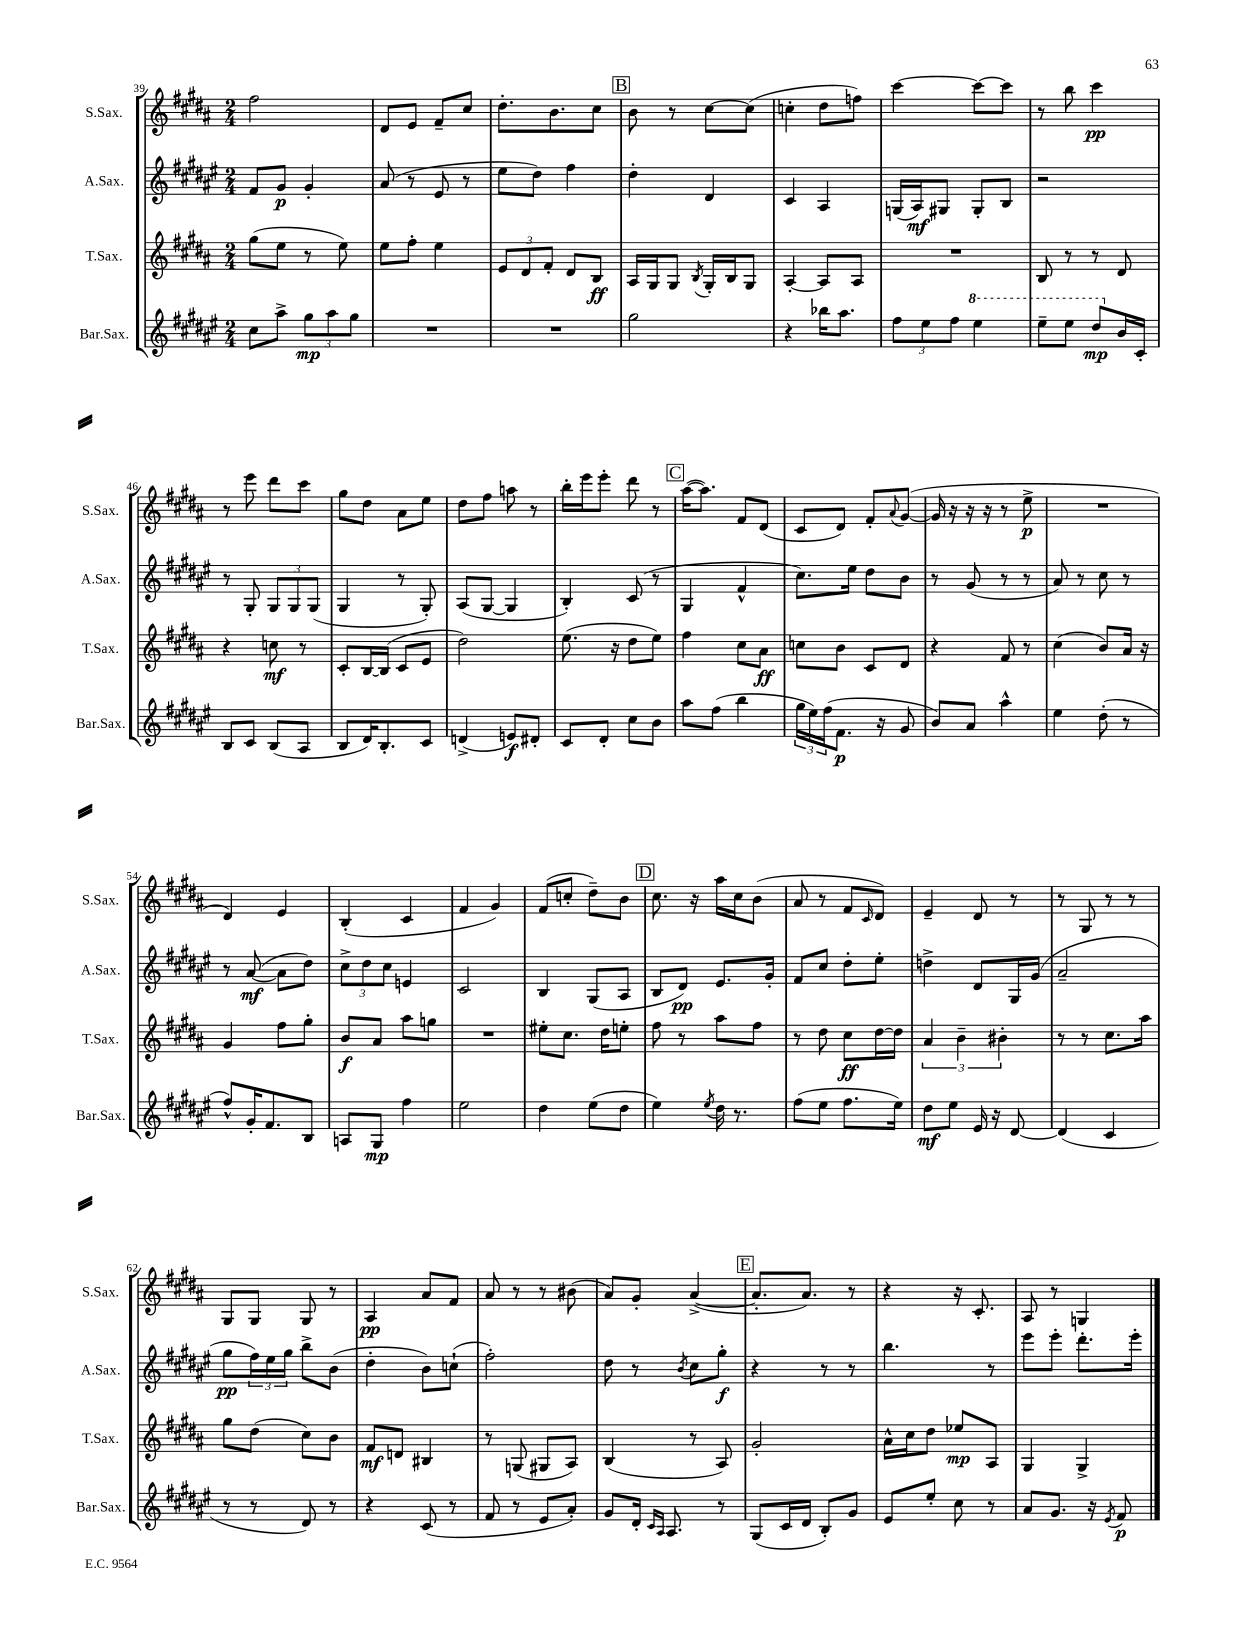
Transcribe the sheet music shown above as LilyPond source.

<<
\new StaffGroup <<
\new Staff = "s0" \with { instrumentName = "S.Sax." shortInstrumentName = "S.Sax." } {
    \clef treble \key b \major \numericTimeSignature \time 2/4
    fis''2 |
    dis'8 e'8 fis'8-- cis''8 |
    dis''8.-. b'8. cis''8 |
    \mark \markup { \box "B" } b'8 r8 cis''8~ cis''8( |
    c''4-. dis''8 f''8) |
    cis'''4~ cis'''8~ cis'''8 |
    r8 b''8 cis'''4\pp |
    r8 e'''8 dis'''8 cis'''8 |
    gis''8 dis''8 ais'8 e''8 |
    dis''8 fis''8 a''8 r8 |
    b''16-. e'''16 e'''8-. dis'''8 r8 |
    \mark \markup { \box "C" } ais''16~( ais''8.) fis'8 dis'8( |
    cis'8 dis'8) fis'8-. \appoggiatura { ais'8 } gis'8~( |
    gis'16 r16 r16 r16 r8 e''8->\p |
    R2 |
    dis'4) e'4 |
    b4-.( cis'4 |
    fis'4 gis'4) |
    fis'8( c''8-. dis''8--) b'8 |
    \mark \markup { \box "D" } cis''8. r16 ais''16 cis''16 b'8( |
    ais'8 r8 fis'8 \grace { cis'16 } dis'8) |
    e'4-- dis'8 r8 |
    r8 gis8 r8 r8 |
    gis8 gis8 gis8 r8 |
    ais4\pp ais'8 fis'8 |
    ais'8 r8 r8 bis'8( |
    ais'8) gis'8-. ais'4~->( |
    \mark \markup { \box "E" } ais'8.-. ais'8.) r8 |
    r4 r16 cis'8.-. |
    ais8 r8 g4 \bar "|." |
}
\new Staff = "s1" \with { instrumentName = "A.Sax." shortInstrumentName = "A.Sax." } {
    \clef treble \key fis \major \numericTimeSignature \time 2/4
    fis'8 gis'8\p gis'4-. |
    ais'8( r8 eis'8 r8 |
    eis''8 dis''8) fis''4 |
    \mark \markup { \box "B" } dis''4-. dis'4 |
    cis'4 ais4 |
    g16( ais16\mf) gis8 gis8-. b8 |
    r2 |
    r8 gis8-. \tuplet 3/2 { gis8 gis8 gis8( } |
    gis4 r8 gis8-.) |
    ais8( gis8~ gis4 |
    b4-.) cis'8( r8 |
    \mark \markup { \box "C" } gis4 fis'4-^ |
    cis''8.) eis''16 dis''8 b'8 |
    r8 gis'8( r8 r8 |
    ais'8) r8 cis''8 r8 |
    r8 ais'8~\mf( ais'8 dis''8) |
    \tuplet 3/2 { cis''8-> dis''8 cis''8 } e'4 |
    cis'2 |
    b4 gis8( ais8 |
    \mark \markup { \box "D" } b8 dis'8\pp) eis'8. gis'16-. |
    fis'8 cis''8 dis''8-. eis''8-. |
    d''4-> dis'8 gis16 gis'16( |
    ais'2-- |
    gis''8\pp \tuplet 3/2 { fis''16) eis''16 gis''16 } b''8-> b'8( |
    dis''4-. b'8) c''8-!( |
    fis''2-.) |
    dis''8 r8 \acciaccatura { b'8 } cis''8 gis''8-.\f |
    \mark \markup { \box "E" } r4 r8 r8 |
    b''4. r8 |
    eis'''8 eis'''8-. dis'''8.-. eis'''16-. \bar "|." |
}
\new Staff = "s2" \with { instrumentName = "T.Sax." shortInstrumentName = "T.Sax." } {
    \clef treble \key b \major \numericTimeSignature \time 2/4
    gis''8( e''8 r8 e''8) |
    e''8 fis''8-. e''4 |
    \tuplet 3/2 { e'8 dis'8 fis'8-. } dis'8 b8\ff |
    \mark \markup { \box "B" } ais16 gis16 gis8 \acciaccatura { b8 } gis16-. b16 gis8 |
    ais4~-. ais8 ais8 |
    R2 |
    b8 r8 r8 dis'8 |
    r4 c''8\mf r8 |
    cis'8-. b16~ b16( cis'8 e'8 |
    dis''2) |
    e''8.( r16 dis''8 e''8) |
    \mark \markup { \box "C" } fis''4 cis''8 ais'8\ff |
    c''8 b'8 cis'8 dis'8 |
    r4 fis'8 r8 |
    cis''4( b'8) ais'16 r16 |
    gis'4 fis''8 gis''8-. |
    b'8\f ais'8 ais''8 g''8 |
    R2 |
    eis''8-. cis''8. dis''16 e''8-. |
    \mark \markup { \box "D" } fis''8 r8 ais''8 fis''8 |
    r8 dis''8 cis''8\ff dis''16~ dis''16 |
    \tuplet 3/2 { ais'4 b'4-- bis'4-. } |
    r8 r8 cis''8. ais''16 |
    gis''8 dis''8( cis''8) b'8 |
    fis'8\mf d'8 bis4 |
    r8 g8( gis8 ais8) |
    b4( r8 ais8) |
    \mark \markup { \box "E" } gis'2-. |
    ais'16-^ cis''16 dis''8 ees''8\mp ais8 |
    gis4 gis4-> \bar "|." |
}
\new Staff = "s3" \with { instrumentName = "Bar.Sax." shortInstrumentName = "Bar.Sax." } {
    \clef treble \key fis \major \numericTimeSignature \time 2/4
    cis''8 ais''8-> \tuplet 3/2 { gis''8\mp ais''8 gis''8 } |
    R2 |
    R2 |
    \mark \markup { \box "B" } gis''2 |
    r4 bes''16 ais''8. |
    \tuplet 3/2 { fis''8 eis''8 fis''8 } \ottava #1 eis'''4 |
    eis'''8-- eis'''8 dis'''8\mp \ottava #0 b'16 cis'16-. |
    b8 cis'8 b8( ais8 |
    b8 dis'16) b8.-. cis'8 |
    d'4->( e'8\f) dis'8-. |
    cis'8 dis'8-. cis''8 b'8 |
    \mark \markup { \box "C" } ais''8 fis''8( b''4 |
    \tuplet 3/2 { gis''16 eis''16) fis''16( } fis'8.\p r16 gis'8 |
    b'8) ais'8 ais''4-^ |
    eis''4 dis''8-.( r8 |
    fis''8-^) gis'16-. fis'8. b8 |
    a8 gis8\mp fis''4 |
    eis''2 |
    dis''4 eis''8( dis''8 |
    \mark \markup { \box "D" } eis''4) \acciaccatura { eis''8 } dis''16 r8. |
    fis''8( eis''8 fis''8. eis''16) |
    dis''8\mf eis''8 eis'16 r16 dis'8~ |
    dis'4( cis'4 |
    r8 r8 dis'8) r8 |
    r4 cis'8( r8 |
    fis'8 r8 eis'8 ais'8-.) |
    gis'8 dis'16-. \grace { cis'16 ais16 } ais8. r8 |
    \mark \markup { \box "E" } gis8( cis'16 dis'16 b8-.) gis'8 |
    eis'8 eis''8-. cis''8 r8 |
    ais'8 gis'8. r16 \acciaccatura { eis'8 } fis'8\p \bar "|." |
}
>>
>>
\layout { \context { \Score currentBarNumber = #39 } }
